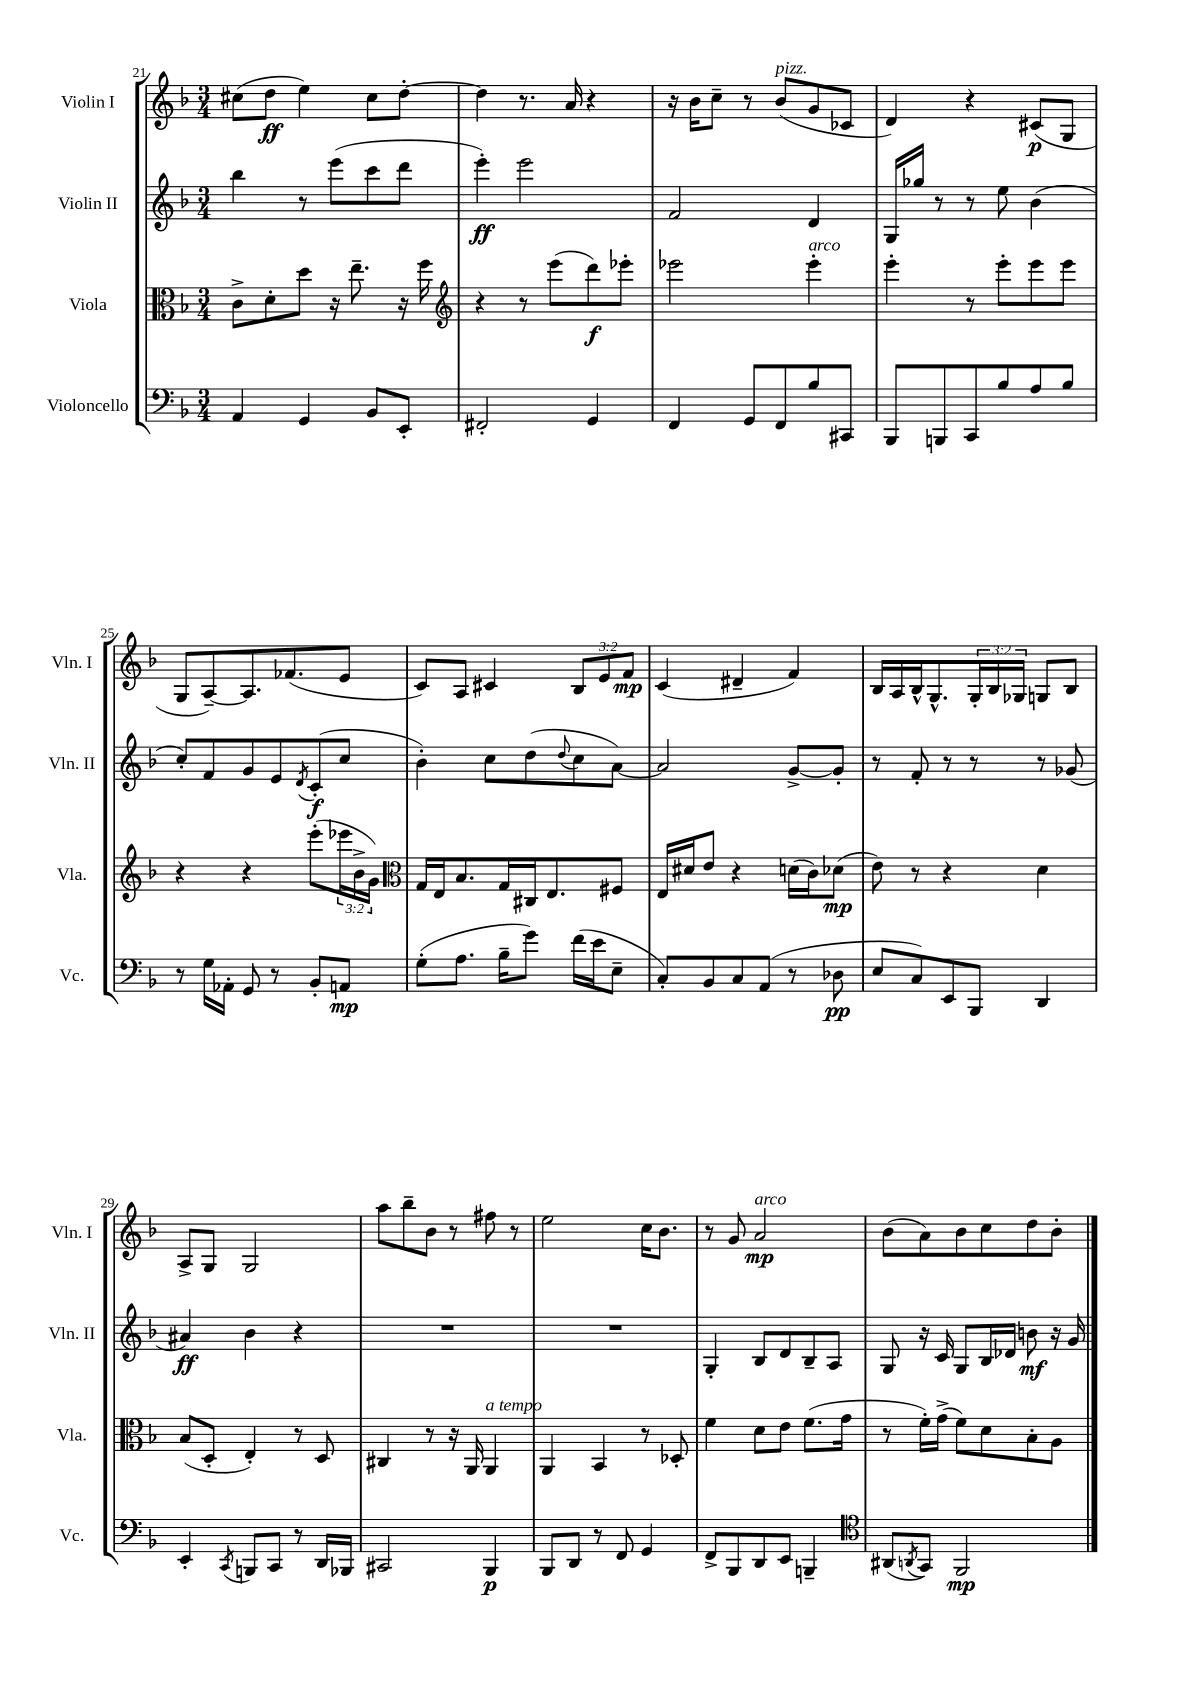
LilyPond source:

<<
\new StaffGroup <<
\new Staff = "s0" \with { instrumentName = "Violin I" shortInstrumentName = "Vln. I" } {
    \clef treble \key f \major \numericTimeSignature \time 3/4 \override Staff.TupletNumber.text = #tuplet-number::calc-fraction-text
    cis''8( d''8\ff e''4) cis''8 d''8~-. |
    d''4 r8. a'16 r4 |
    r16 bes'16 c''8-- r8 bes'8^\markup { \italic "pizz." }( g'8 ces'8 |
    d'4) r4 cis'8\p( g8 |
    g8 a8~--) a8. fes'8.( e'8 |
    c'8) a8 cis'4 \tuplet 3/2 { bes8 e'8 f'8\mp } |
    c'4( dis'4-- f'4) |
    bes16 a16 bes16-^ g8.-^ \tuplet 3/2 { g16-. bes16 ges16 } g8 bes8 |
    a8-> g8 g2 |
    a''8 bes''8-- bes'8 r8 fis''8 r8 |
    e''2 c''16 bes'8. |
    r8 g'8 a'2\mp^\markup { \italic "arco" } |
    bes'8( a'8) bes'8 c''8 d''8 bes'8-. \bar "|." |
}
\new Staff = "s1" \with { instrumentName = "Violin II" shortInstrumentName = "Vln. II" } {
    \clef treble \key f \major \numericTimeSignature \time 3/4
    bes''4 r8 e'''8( c'''8 d'''8 |
    e'''4-.\ff) e'''2 |
    f'2 d'4 |
    g16 ges''16 r8 r8 e''8 bes'4( |
    c''8-.) f'8 g'8 e'8 \acciaccatura { d'8 } c'8-.\f( c''8 |
    bes'4-.) c''8 d''8( \appoggiatura { d''8 } c''8 a'8~) |
    a'2 g'8~-> g'8-. |
    r8 f'8-. r8 r8 r8 ges'8( |
    ais'4\ff) bes'4 r4 |
    R2. |
    R2. |
    g4-. bes8 d'8 bes8-- a8 |
    g8 r16 c'16 g8 bes16 des'16 b'8\mf r16 g'16 \bar "|." |
}
\new Staff = "s2" \with { instrumentName = "Viola" shortInstrumentName = "Vla." } {
    \clef alto \key f \major \numericTimeSignature \time 3/4 \override Staff.TupletNumber.text = #tuplet-number::calc-fraction-text
    c'8-> d'8-. d''8 r16 e''8.-- r16 f''16 |
    \clef treble r4 r8 e'''8( d'''8\f) ees'''8-. |
    ees'''2 ees'''4-.^\markup { \italic "arco" } |
    e'''4-. r8 e'''8-. e'''8 e'''8 |
    r4 r4 e'''8-.( \tuplet 3/2 { ees'''16 bes'16-> g'16) } |
    \clef alto g16 e16 bes8. g16 cis16 e8. fis8 |
    e16 dis'16 e'8 r4 d'16( c'16) des'8\mp( |
    e'8) r8 r4 d'4 |
    bes8( d8-. e4-.) r8 d8 |
    cis4 r8 r16 a,16 a,4^\markup { \italic "a tempo" } |
    a,4 bes,4 r8 des8-. |
    f'4 d'8 e'8 f'8.( g'16 |
    r8 f'16-.) g'16->( f'8) d'8 bes8-. a8 \bar "|." |
}
\new Staff = "s3" \with { instrumentName = "Violoncello" shortInstrumentName = "Vc." } {
    \clef bass \key f \major \numericTimeSignature \time 3/4
    a,4 g,4 bes,8 e,8-. |
    fis,2-. g,4 |
    f,4 g,8 f,8 bes8 cis,8 |
    bes,,8 b,,8 c,8 bes8 a8 bes8 |
    r8 g16 aes,16-. g,8 r8 bes,8-. a,8\mp |
    g8-.( a8. bes16-- g'8) f'16( e'16 e8-- |
    c8-.) bes,8 c8 a,8( r8 des8\pp |
    e8 c8) e,8 bes,,8 d,4 |
    e,4-. \acciaccatura { c,8 } b,,8 c,8 r8 d,16 bes,,16 |
    cis,2 bes,,4\p |
    bes,,8 d,8 r8 f,8 g,4 |
    f,8-> bes,,8 d,8 e,8 b,,4-- |
    \clef tenor ais,8( \acciaccatura { a,8 } g,8) f,2\mp \bar "|." |
}
>>
>>
\layout { \context { \Score currentBarNumber = #21 } }
